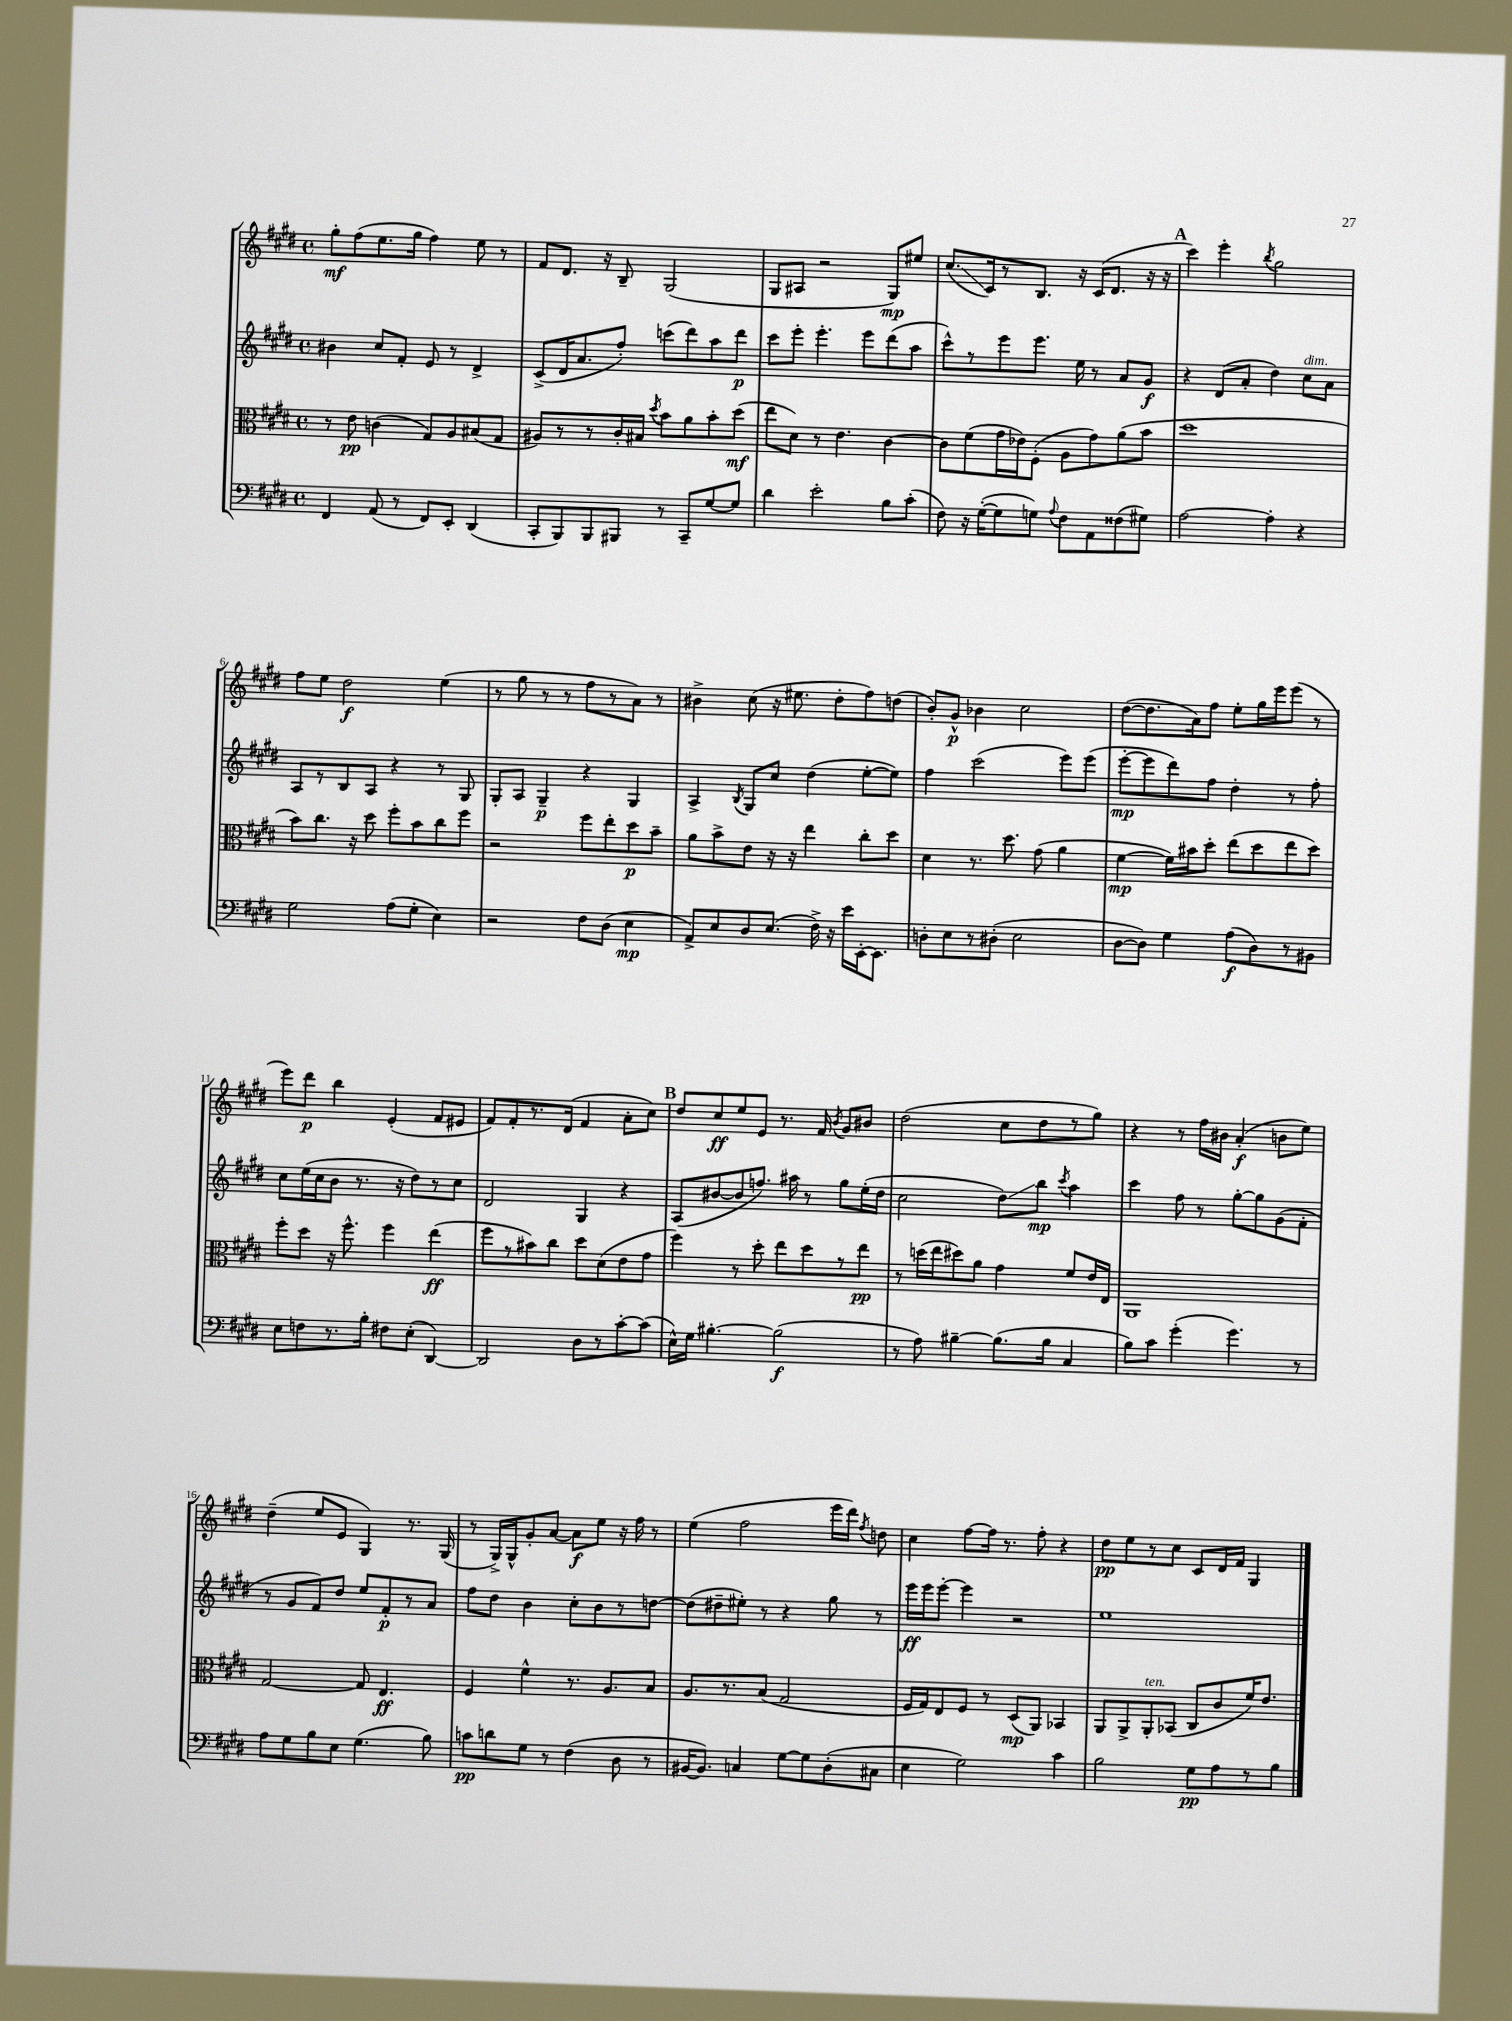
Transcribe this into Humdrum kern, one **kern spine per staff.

**kern	**kern	**kern	**kern
*staff4	*staff3	*staff2	*staff1
*clefF4	*clefC3	*clefG2	*clefG2
*k[f#c#g#d#]	*k[f#c#g#d#]	*k[f#c#g#d#]	*k[f#c#g#d#]
*M4/4	*M4/4	*M4/4	*M4/4
*met(c)	*met(c)	*met(c)	*met(c)
4FF#	8r	4b#	8gg#'
.	8e	.	(8ff#
(8AA	(4c	8cc#	8.ee
8r	.	8f#'	.
.	.	.	16gg#
8FF#)	8G#)	8e	4ff#)
8EE'	8A	8r	.
(4DD#	(8B#	4d#^	8ee
.	8G#	.	8r
=	=	=	=
8CC#'	8A#)	(8c#^	8f#
8BBB)	8r	16d#	8.d#
.	.	8.a	.
8BBB	8r	.	.
.	.	.	16r
8BBB#	16c#'	8ff#')	8B~
.	16B#	.	.
.	8qdd#	.	.
8r	8b	(8ccc	(2G#
8CC#~	8a	8ddd#)	.
[8G#	8b'	8aa	.
8G#]	(8dd#	8ddd#	.
=	=	=	=
4d#	8ee	8ccc#	8G#
.	8d#)	8eee'	8A#
2e'	8r	4.eee'	2r
.	4.e	.	.
.	.	8eee	.
8B	[4c#	(8ddd#	8G#)
(8c#'	.	8aa	8ee#
=	=	=	=
8F#)	8c#]	8ccc#^^)	(8.cc#
16r	(8f#	8r	.
([16G#'	.	.	16c#)
8G#]	16g#	8eee	8r
.	16e-)	.	.
8G)	(8F#'	8.eee	8.B
8qqA	.	.	.
8F#	8A	.	.
.	.	16ee	16r
8AA	8g#)	8r	(16c#
.	.	.	8.d#
(8F##	(8a	8a	.
8G#)	8b	8g#	16r
.	.	.	16r
=	=	=	=
[2A	1dd#	4r	4ccc#)
.	.	(8d#	4eee'
.	.	8a'	.
.	.	.	8qbb
4A']	.	4dd#)	2gg#
4r	.	8cc#	.
.	.	8a	.
=	=	=	=
2G#	8b)	8A	8ff#
.	8.cc#	8r	8ee
.	.	8B	2dd#
.	16r	.	.
.	8dd#	8A	.
(8A	8ff#'	4r	.
8G#'	8b	.	.
4E)	8cc#	8r	(4ee
.	8ff#	8G#	.
=	=	=	=
2r	2r	8G#'	8r
.	.	8A	8gg#
.	.	4G#~	8r
.	.	.	8r
8F#	8ff#	4r	8ff#
(8D#	8ee'	.	8r
4E	8dd#	4G#	8a)
.	8b~	.	8r
=	=	=	=
8AA^)	8a	4A^	4b#^
8E	8b^	.	.
.	.	8qB	.
8D#	8e	8G#	(8cc#
(8.E	16r	8cc#	16r
.	16r	.	8.ee#
.	4ee	(4dd#	.
16F#^)	.	.	.
16r	.	.	8dd#'
16e	.	.	.
[16EE'	8cc#'	[8ee'	8ff#)
8.EE]	.	.	.
.	8dd#	8ee])	(8dd
=	=	=	=
8D'	4d#	4ff#	8b')
8E	.	.	8g#^^
8r	8.r	(2ccc#	4b-
(8D#'	.	.	.
.	8.dd#	.	.
2E	.	.	2cc#
.	(8g#	.	.
.	4a	8eee)	.
.	.	(8eee	.
=	=	=	=
[8D#	[4f#	[8eee'	([8dd#
8D#])	.	8eee]	8.dd#]
4G#	16f#])	8ddd#)	.
.	16b#	.	16a)
.	8dd#'	8ff#	8ff#
(8A	(8ee	4dd#'	8ee'
8D#)	8dd#	.	16gg#
.	.	.	16eee
8r	8ee	8r	(8eee
8BB#	8dd#)	8ff#'	8r
=	=	=	=
8E	8ff#'	8cc#	8eee)
8F	8dd#	(16ee	8ddd#
.	.	16cc#	.
8.r	16r	8b	4bb
.	8.ff#^^	.	.
.	.	8.r	.
16B'	.	.	.
8F#	4ff#	.	(4e'
.	.	16r	.
(8E'	.	8dd#)	.
[4DD#)	(4ee	8r	8f#
.	.	8cc#	8e#
=	=	=	=
2DD#]	8ff#	2d#	8f#)
.	8r	.	8f#'
.	8b#)	.	8.r
.	8cc#	.	.
.	.	.	(16d#
8D#	8dd#	4G#	4f#
8r	(8d#	.	.
[8c#'	8e	4r	8a'
(8c#]	8g#	.	8cc#)
=	=	=	=
16E^^)	4ff#)	(8A	8dd#
16G#	.	.	.
[4.B#'	.	[8b#	8cc#
.	8r	8b#]	8ee
.	8dd#'	8.ff)	8e
(2B#]	8ee	.	8.r
.	.	16aa#	.
.	8dd#	8r	.
.	.	.	16f#
.	.	.	8qb
.	8r	8gg#	8g#
.	8ee	(16ee'	8b#
.	.	16dd#	.
=	=	=	=
8r	8r	2cc#	(2dd#
8A)	(16dd	.	.
.	16ee	.	.
[4B#~	8dd#)	.	.
.	8a	.	.
(8.B#]	4g#	8dd#)	8cc#
.	.	8bb	8dd#
16B#	.	.	.
.	.	8qccc#	.
4C#	8f#	4aa	8r
.	16e	.	8gg#)
.	16E	.	.
=	=	=	=
8B)	1AA	4ccc#	4r
8c#	.	.	.
(4g#'	.	8ff#	8r
.	.	8r	16ff#
.	.	.	16b#
4.g#)	.	[8gg#'	(4a'
.	.	8gg#]	.
.	.	(8g#	8b
8r	.	8f#'	8ee)
=	=	=	=
8A	[2G#	8r	(4dd#~
8G#	.	8g#	.
8B	.	8f#)	8ee
8E	.	8dd#	8e
(4.G#	8G#]	8ee	4G#)
.	4.E	8f#'	.
.	.	8r	8.r
8B)	.	8a	.
.	.	.	(16G#
=	=	=	=
8c	4F#	8ff#	8r
8d	.	8dd#	16G#^)
.	.	.	16G#^^
8G#	4f#^^	4b	8g#'
8r	.	.	[8a
(4F#	8.r	8cc#'	8a]
.	.	8b	8ee
.	8.A	.	.
8D#	.	8r	16r
.	.	.	16ff#
8r	8B	[8dd	8r
=	=	=	=
[16BB#	8.A	(8dd]	(4ee
8.BB#])	.	.	.
.	.	8dd#~	.
.	8.r	.	.
4C	.	8ee#')	2ff#
.	(8B	8r	.
[8G#	2G#	4r	.
8G#]	.	.	.
(8D#'	.	8gg#	16eee
.	.	.	16ddd#)
.	.	.	8qff#
8C#	.	8r	8dd
=	=	=	=
4E	16F#	16eee	4cc#
.	16G#)	16eee	.
.	8E	[8eee'	.
2G#)	8F#	4eee]	[8ff#
.	8r	.	16ff#]
.	.	.	8.r
.	(8D#	2r	.
.	8AA)	.	8ff#'
4c#	4BB-	.	4r
=	=	=	=
2B	8AA	1ee	8dd#
.	8AA^	.	8ee
.	8AA'	.	8r
.	(8BB-	.	8cc#
8G#	8C#	.	8c#
8A	8c#	.	16d#
.	.	.	16f#
8r	16f#)	.	4G#
.	8.e	.	.
8B	.	.	.
==	==	==	==
*-	*-	*-	*-
